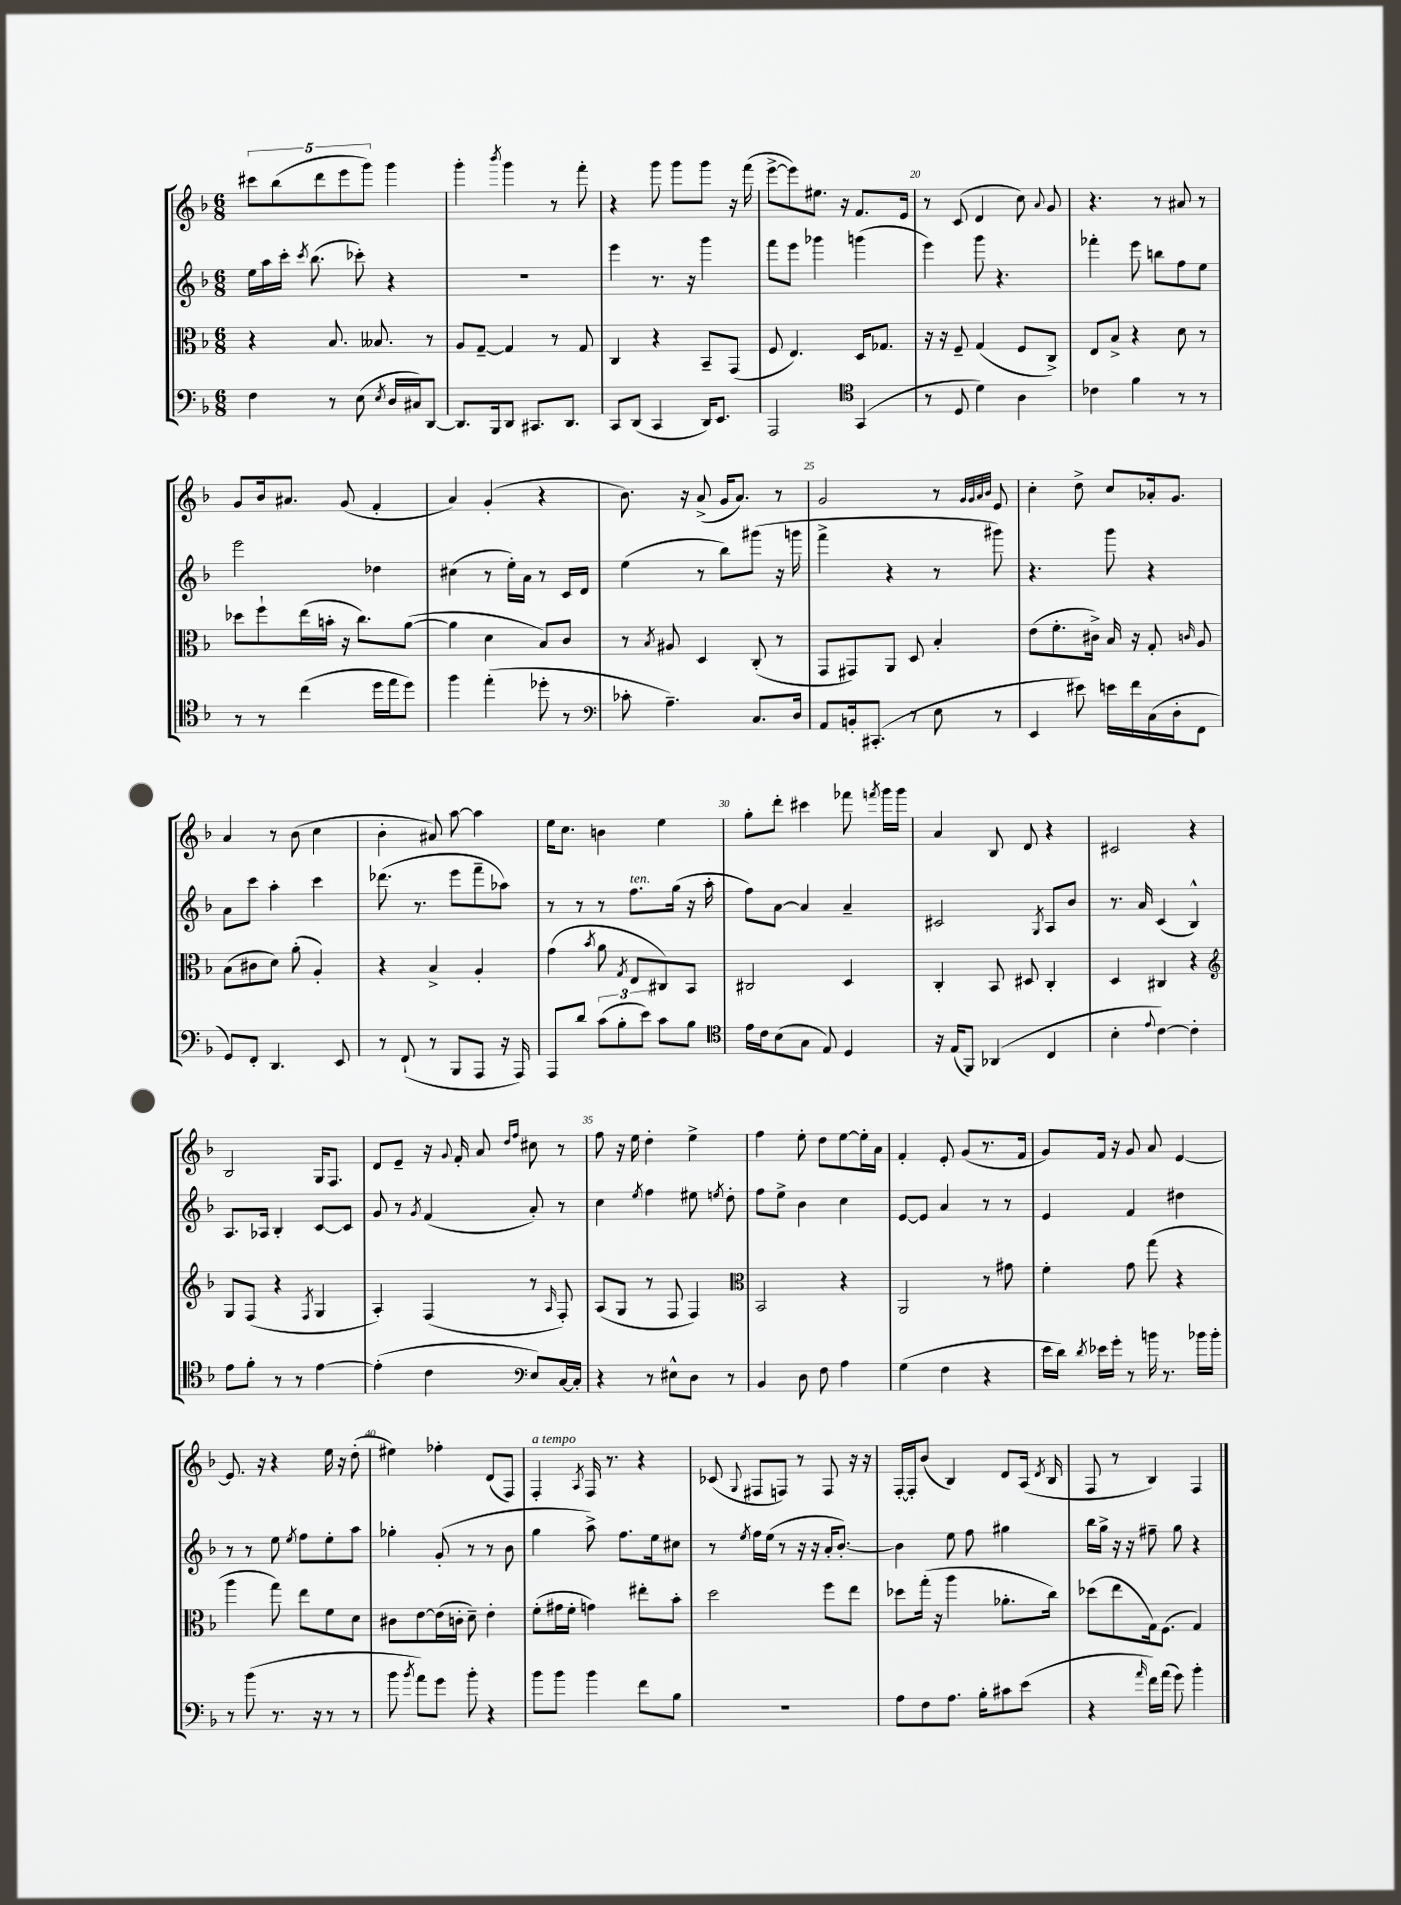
<<
\new StaffGroup <<
\new Staff = "s0" {
    \clef treble \key f \major \numericTimeSignature \time 6/8
    \autoBeamOff \tuplet 5/4 { cis'''8[ bes''8( d'''8 e'''8 g'''8]) } g'''4 |
    g'''4-. \acciaccatura { bes'''8 } g'''4 r8 f'''8-. |
    r4 g'''8 g'''8[ g'''8] r16 f'''16( |
    e'''8[~-> e'''8) eis''8.] r16 f'8.[ e'16] |
    r8 c'8( d'4 c''8) \appoggiatura { a'8 } g'8 |
    r4. r8 ais'8 r8 |
    g'8[ bes'16 ais'8.] g'8( f'4-. |
    a'4) g'4-.( r4 |
    bes'8.) r16 a'8->( g'16[ a'8.]) r8 |
    g'2 r8 \grace { g'32[ g'32 a'32 bes'32] } e'8 |
    c''4-. d''8-> c''8[ aes'16-. g'8.] |
    a'4 r8 bes'8( c''4 |
    bes'4-. ais'8) a''8~ a''4 |
    e''16[ c''8.] b'4 e''4 |
    g''8[-. d'''8]-. cis'''4 fes'''8 \acciaccatura { f'''8 } g'''16[ g'''16] |
    a'4 bes8 d'8 r4 |
    cis'2 r4 |
    bes2 g16[ f8.] |
    d'8[ e'8]-- r16 \appoggiatura { g'8 } f'16-. a'8 \grace { d''16[ f''16] } cis''8 r8 |
    f''8 r16 e''16 d''4-. e''4-> |
    f''4 e''8-. d''8[ e''8~ e''16-. a'16] |
    f'4-. e'8-. g'8[( r8. f'16] |
    g'8[) f'16] r16 g'8 a'8 e'4~ |
    e'8. r16 r4 e''16 r16 d''8-.( |
    eis''4) fes''4-. d'8[( f8]) |
    f4-.^\markup { \italic "a tempo" } \acciaccatura { a8 } f16 r8. r4 |
    ces'8( \appoggiatura { g8 } fis8[ f8]) r8 f8 r16 r16 |
    f16[~-. f16-. bes'8]( bes4) d'8[ a16]( \acciaccatura { d'8 } bes16 |
    f8 r8 bes4) f4 \bar "|." |
}
\new Staff = "s1" {
    \clef treble \key f \major \numericTimeSignature \time 6/8
    \autoBeamOff e''16[ a''16 c'''16]-. \acciaccatura { c'''8 } bes''8.( ces'''8-.) r4 |
    R2. |
    e'''4 r8. r16 g'''4 |
    f'''8[ e'''8] ges'''4 g'''4( |
    e'''4) g'''8 r4. |
    fes'''4-. e'''8 b''8[ f''8 e''8] |
    e'''2 des''4 |
    cis''4( r8 e''16[-.) a'16] r8 c'16[ d'16] |
    e''4( r8 bes''8[) gis'''8]( r16 g'''16 |
    f'''4-> r4 r8 gis'''8) |
    r4. g'''8 r4 |
    a'8[ c'''8] a''4-. c'''4 |
    des'''8.( r8. e'''8[ f'''8-- aes''8]) |
    r8 r8 r8 f''8.[^\markup { \italic "ten." } g''16]( r16 a''16-. |
    f''8[) a'8]~ a'4 a'4-- |
    cis'2 \acciaccatura { g8 } a8[ bes'8] |
    r8. a'16 c'4( bes4-^) |
    a8.[ aes16] bes4-. c'8[~ c'8] |
    g'8 r8 \acciaccatura { g'8 } f'4( a'8-.) r8 |
    c''4 \acciaccatura { e''8 } f''4 eis''8 \acciaccatura { e''8 } d''8-. |
    f''8[ e''8]-> bes'4 c''4 |
    e'8[~ e'8] a'4 r8 r8 |
    e'4 f'4 dis''4 |
    r8 r8 e''8 \acciaccatura { e''8 } f''8[ e''8-. a''8] |
    ges''4-. g'8-.( r8 r8 bes'8 |
    g''4 a''8->) f''8.[ e''16 cis''8] |
    r8 \acciaccatura { e''8 } f''16[ e''16]( r8 r16 r16 a'16[-. bes'8.]~-.) |
    bes'4 e''8 f''8 gis''4 |
    bes''16[ g''16]-> r16 r16 fis''8-- g''8 r4 \bar "|." |
}
\new Staff = "s2" {
    \clef alto \key f \major \numericTimeSignature \time 6/8
    \autoBeamOff r4 bes8. beses8. r8 |
    a8[ g8]~-- g4 r8 g8 |
    c4 r4 bes,8[-- g,8]( |
    f8 e4.) d16[ ges8.] |
    r16 r16 f8-- g4( f8[ c8]->) |
    e8[ bes8]-> r4 d'8 r8 |
    des''8[ f''8-! e''16( b'16]-. r16 c''8.[) a'8]~( |
    a'4 d'4 bes8[) c'8] |
    r8 \acciaccatura { bes8 } ais8 d4 c8-.( r8 |
    g,8[ gis,8) a,8] d8 bes4-. |
    e'8[( f'8.-. cis'16]->) bes16 r16 g8-. \grace { c'16 } a8 |
    bes8[( cis'8 d'8]) a'8-.( a4-.) |
    r4 bes4-> a4-. |
    g'4( \acciaccatura { bes'8 } a'8 \acciaccatura { g8 } e8[ cis8) bes,8] |
    cis2 d4 |
    c4-. bes,8 dis8 c4-. |
    d4 cis4 r4 |
    \clef treble g8[ f8]( r4 \acciaccatura { f8 } g4 |
    a4-.) f4( r8 \grace { a16 } f8-.) |
    a8[( g8] r8 f8 f4) |
    \clef alto bes,2 r4 |
    a,2 r8 gis'8 |
    f'4-. g'8 g''8( r4 |
    a''4 g''8) e''8[ f'8 d'8] |
    cis'8[ e'8~ e'16( c'16]-. d'8--) e'4-. |
    f'8[-.( gis'16 f'16]-. g'4) eis''8[-. bes'8]-. |
    d''2 f''8[ e''8] |
    des''8[ g''16]-.( r16 a''4 aes'8.[-. c''16]) |
    des''8[( e''8 g16) f8.]( g4) \bar "|." |
}
\new Staff = "s3" {
    \clef bass \key f \major \numericTimeSignature \time 6/8
    \autoBeamOff f4 r8 e8( \acciaccatura { e8 } d16[ cis16) d,8]~ |
    d,8.[ bes,,16 d,8] cis,8.[ d,8.] |
    c,8[ d,8]( c,4 d,16[) e,8.] |
    a,,2 \clef tenor g,4( |
    r8 d8 d'4) a4 |
    ces'4 f'4 r8 r8 |
    r8 r8 c''4( d''16[ e''16 d''8]) |
    f''4 e''4-.( des''8-. r8 |
    \clef bass ces'8-. a4.--) c8.[ d16] |
    a,8[ b,16-. cis,8.]-.( r8 e8 r8 |
    e,4 eis'8) e'16[ f'16 c16( d16-. f,8] |
    g,8[) f,8]-. d,4. e,8 |
    r8 f,8-!( r8 bes,,8[ a,,8] r16 a,,16) |
    a,,8[ d'8] \tuplet 3/2 { c'8[( bes8-. e'8]) } c'8[ bes8] |
    \clef tenor e'16[ c'16 bes8( g8] e8) d4 |
    r16 e16[( f,8]) aes,4( c4 |
    bes4-. \appoggiatura { e'8 } c'4~) c'4-. |
    e'8[ f'8]-. r8 r8 e'4~ |
    e'4-.( c'4 \clef bass e8[) c16~ c16]-. |
    r4 r8 eis8[-^ d8] r8 |
    bes,4 d8 f8 a4 |
    g4( f4 r4 |
    e'16[ d'16]) \acciaccatura { d'8 } ees'16[ g'16]-. r8 b'16 r8. bes'16[ bes'16]-. |
    r8 bes'8( r8. r16 r8 r8 |
    bes'8 \acciaccatura { bes'8 } a'8[) g'8] bes'8-. r4 |
    bes'8[ bes'8] bes'4 f'8[ bes8] |
    R2. |
    a8[ f8 a8.] bes16[-. cis'8 e'8]( |
    r4 \grace { a'16 } f'16[) a'16]( g'8) bes'4-. \bar "|." |
}
>>
>>
\layout { \context { \Score currentBarNumber = #16 \override BarNumber.break-visibility = ##(#f #t #t) barNumberVisibility = #(every-nth-bar-number-visible 5) } }
